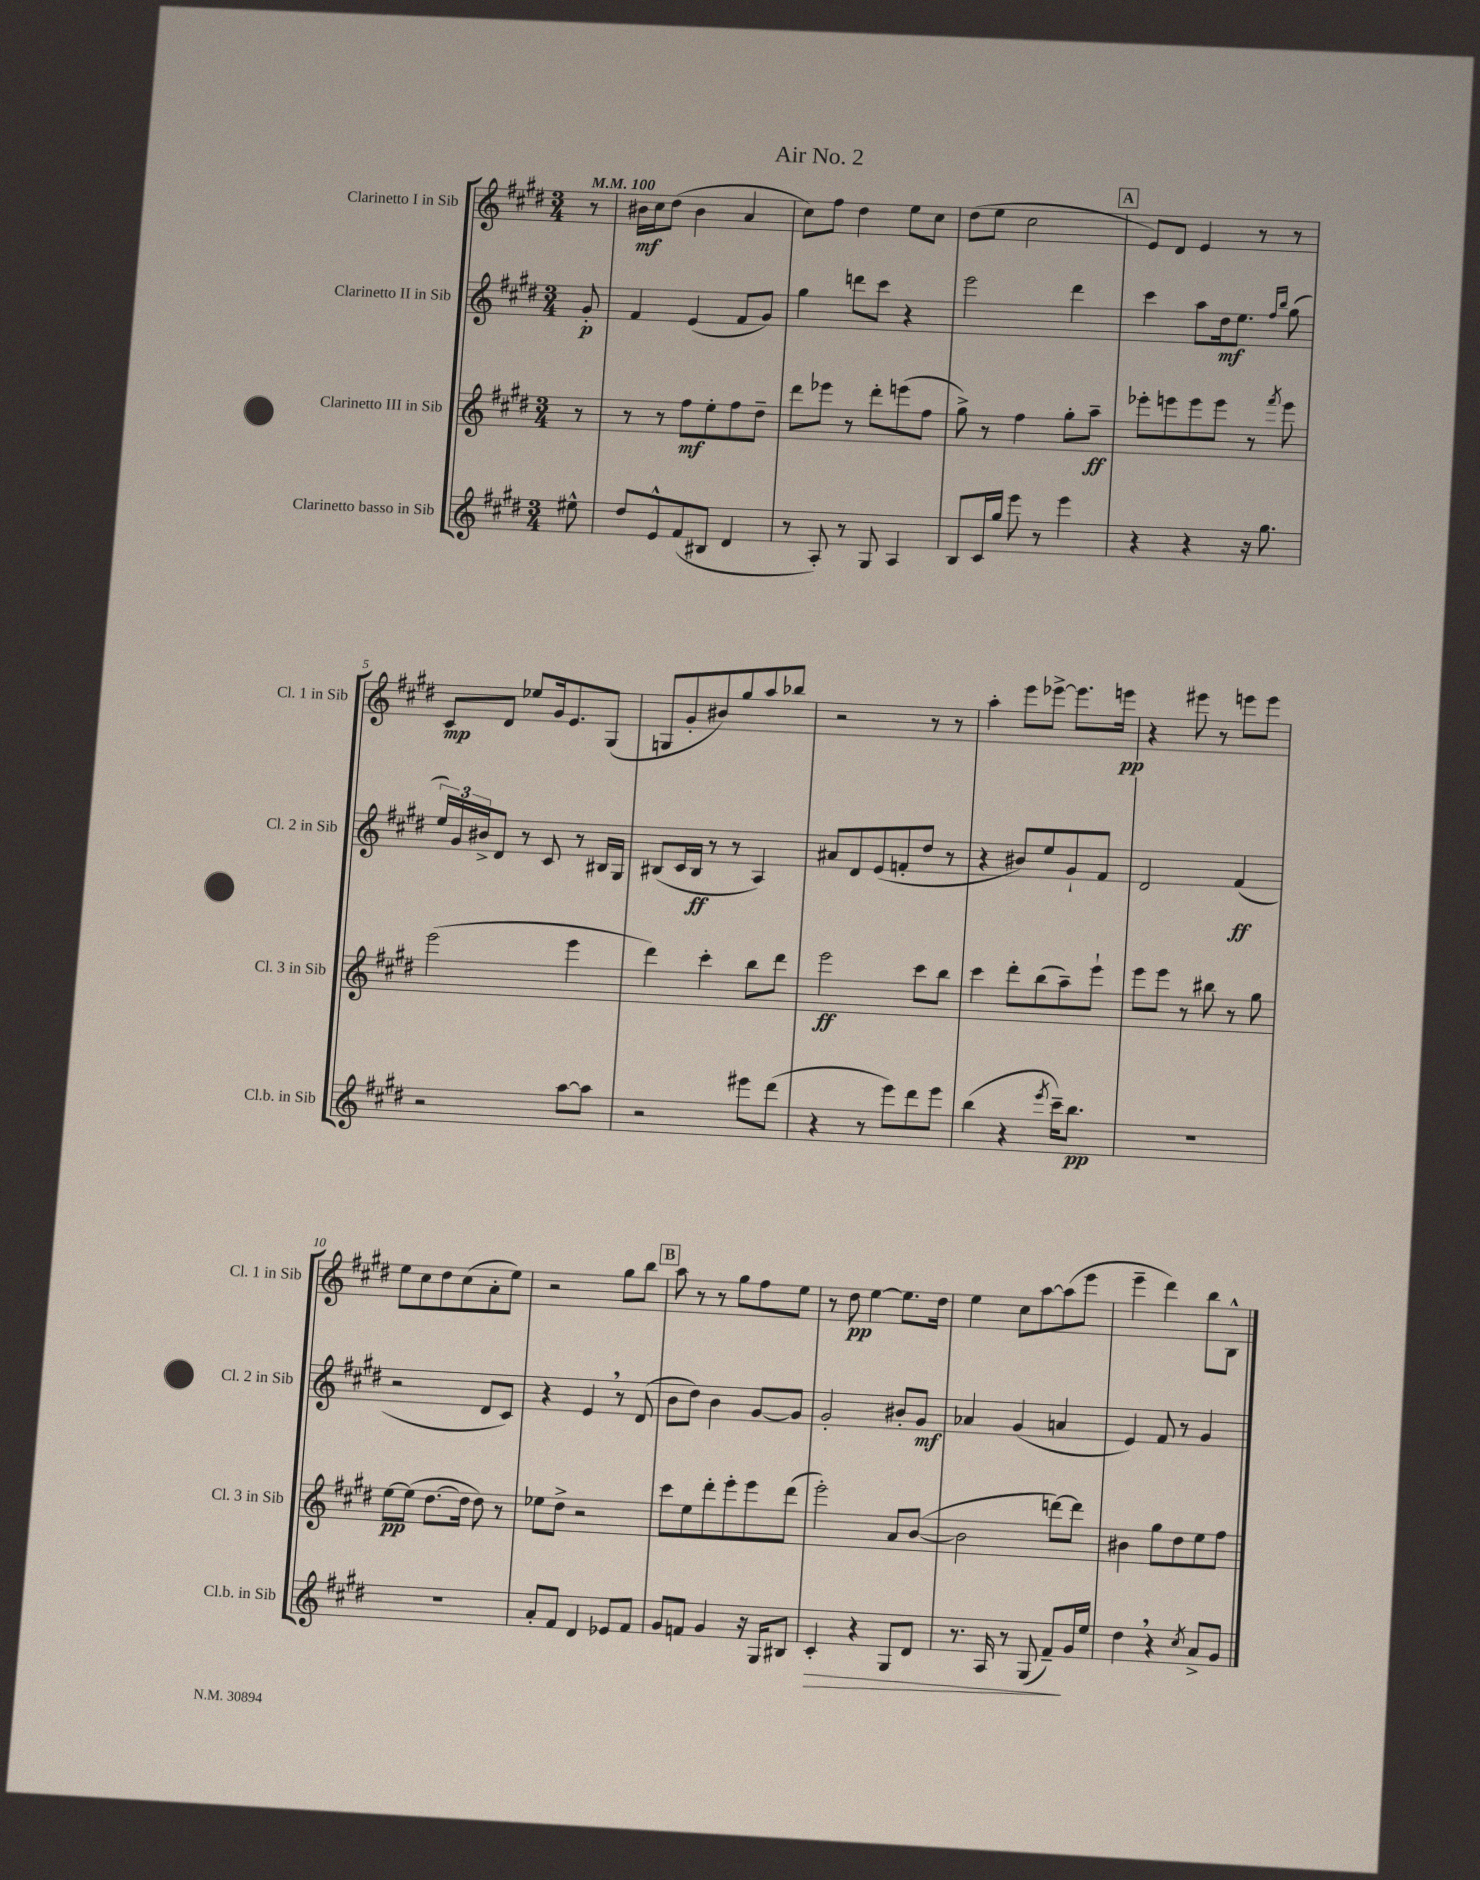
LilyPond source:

\header { title = "Air No. 2" }
<<
\new StaffGroup <<
\new Staff = "s0" \with { instrumentName = "Clarinetto I in Sib" shortInstrumentName = "Cl. 1 in Sib" } {
    \clef treble \key e \major \numericTimeSignature \time 3/4 \partial 8 \tempo 4 = 100
    r8 |
    bis'16\mf cis''16 dis''8( bis'4 a'4 |
    cis''8) fis''8 dis''4 e''8 cis''8 |
    dis''8( e''8 cis''2 |
    \mark \markup { \box "A" } e'8) dis'8 e'4 r8 r8 |
    cis'8\mp dis'8 ees''8 gis'16 e'8. gis8( |
    g8 gis'8-. bis'8) gis''8 a''8 bes''8 |
    r2 r8 r8 |
    a''4-. e'''8 ees'''8~-> ees'''8. e'''16\pp |
    r4 eis'''8 r8 e'''8 e'''8 |
    e''8 cis''8 dis''8 cis''8( a'8-. e''8) |
    r2 gis''8 b''8 |
    \mark \markup { \box "B" } a''8 r8 r8 gis''8 fis''8 e''8 |
    r8 dis''8\pp e''4~ e''8. dis''16 |
    e''4 cis''8 a''8~ a''8( e'''8 |
    e'''4-- dis'''4) b''8 b8-^ \bar "|." |
}
\new Staff = "s1" \with { instrumentName = "Clarinetto II in Sib" shortInstrumentName = "Cl. 2 in Sib" } {
    \clef treble \key e \major \numericTimeSignature \time 3/4 \partial 8
    gis'8-.\p |
    fis'4 e'4( fis'8 gis'8) |
    gis''4 d'''8 cis'''8 r4 |
    e'''2 dis'''4 |
    \mark \markup { \box "A" } cis'''4 a''8 dis''16\mf e''8. \grace { fis''16 b''16 } gis''8( |
    \tuplet 3/2 { e''16) gis'16 bis'16-> } dis'8 r8 cis'8 r8 bis16 gis16 |
    bis8( cis'16 bis16\ff r8 r8 a4) |
    ais'8 dis'8 e'8( f'8-. dis''8 r8 |
    r4 bis'8) e''8 gis'8-! fis'8 |
    dis'2 fis'4\ff( |
    r2 dis'8 cis'8) |
    r4 e'4 \breathe r8 dis'8( |
    \mark \markup { \box "B" } b'8 dis''8) b'4 gis'8~ gis'8 |
    gis'2-. bis'8-. gis'8\mf |
    aes'4 gis'4( a'4 |
    e'4) fis'8 r8 gis'4 \bar "|." |
}
\new Staff = "s2" \with { instrumentName = "Clarinetto III in Sib" shortInstrumentName = "Cl. 3 in Sib" } {
    \clef treble \key e \major \numericTimeSignature \time 3/4 \partial 8
    r8 |
    r8 r8 fis''8\mf e''8-. fis''8 dis''8-- |
    dis'''8 ees'''8 r8 dis'''8-. e'''8( fis''8 |
    gis''8->) r8 fis''4 gis''8-. a''8--\ff |
    \mark \markup { \box "A" } ees'''8-. e'''8 e'''8 e'''8 r8 \acciaccatura { fis'''8 } e'''8 |
    e'''2( e'''4 |
    dis'''4) cis'''4-. b''8 dis'''8 |
    e'''2\ff cis'''8 b''8 |
    cis'''4 dis'''8-. b''8( a''8--) e'''8-! |
    e'''8 e'''8 r8 bis''8 r8 gis''8 |
    e''8~\pp e''8( dis''8.~ dis''16 dis''8) r8 |
    ees''8 dis''8-> r2 |
    \mark \markup { \box "B" } cis'''8 e''8 dis'''8-. e'''8-. e'''8 dis'''8( |
    e'''2-.) a'8 b'8~( |
    b'2 d'''8~) d'''8 |
    bis'4 gis''8 dis''8 e''8 fis''8 \bar "|." |
}
\new Staff = "s3" \with { instrumentName = "Clarinetto basso in Sib" shortInstrumentName = "Cl.b. in Sib" } {
    \clef treble \key e \major \numericTimeSignature \time 3/4 \partial 8
    eis''8-^ |
    dis''8 e'8-^ fis'8( bis8 dis'4 |
    r8 a8-.) r8 gis8 a4 |
    b8 cis'16 gis''16 e'''8 r8 e'''4 |
    \mark \markup { \box "A" } r4 r4 r16 gis''8. |
    r2 a''8~ a''8 |
    r2 eis'''8 dis'''8( |
    r4 r8 e'''8) dis'''8 e'''8 |
    b''4( r4 \acciaccatura { e'''8 } cis'''16--) b''8.\pp |
    R2. |
    R2. |
    a'8-. fis'8 dis'4 ees'8 fis'8 |
    \mark \markup { \box "B" } gis'8 f'8 gis'4 r16 gis16 bis8 |
    cis'4-.\> r4 gis8 dis'8 |
    r8. a16 r8 gis8( fis'8--\!) gis'16 e''16 |
    dis''4 \breathe r4 \acciaccatura { cis''8 } a'8-> gis'8 \bar "|." |
}
>>
>>
